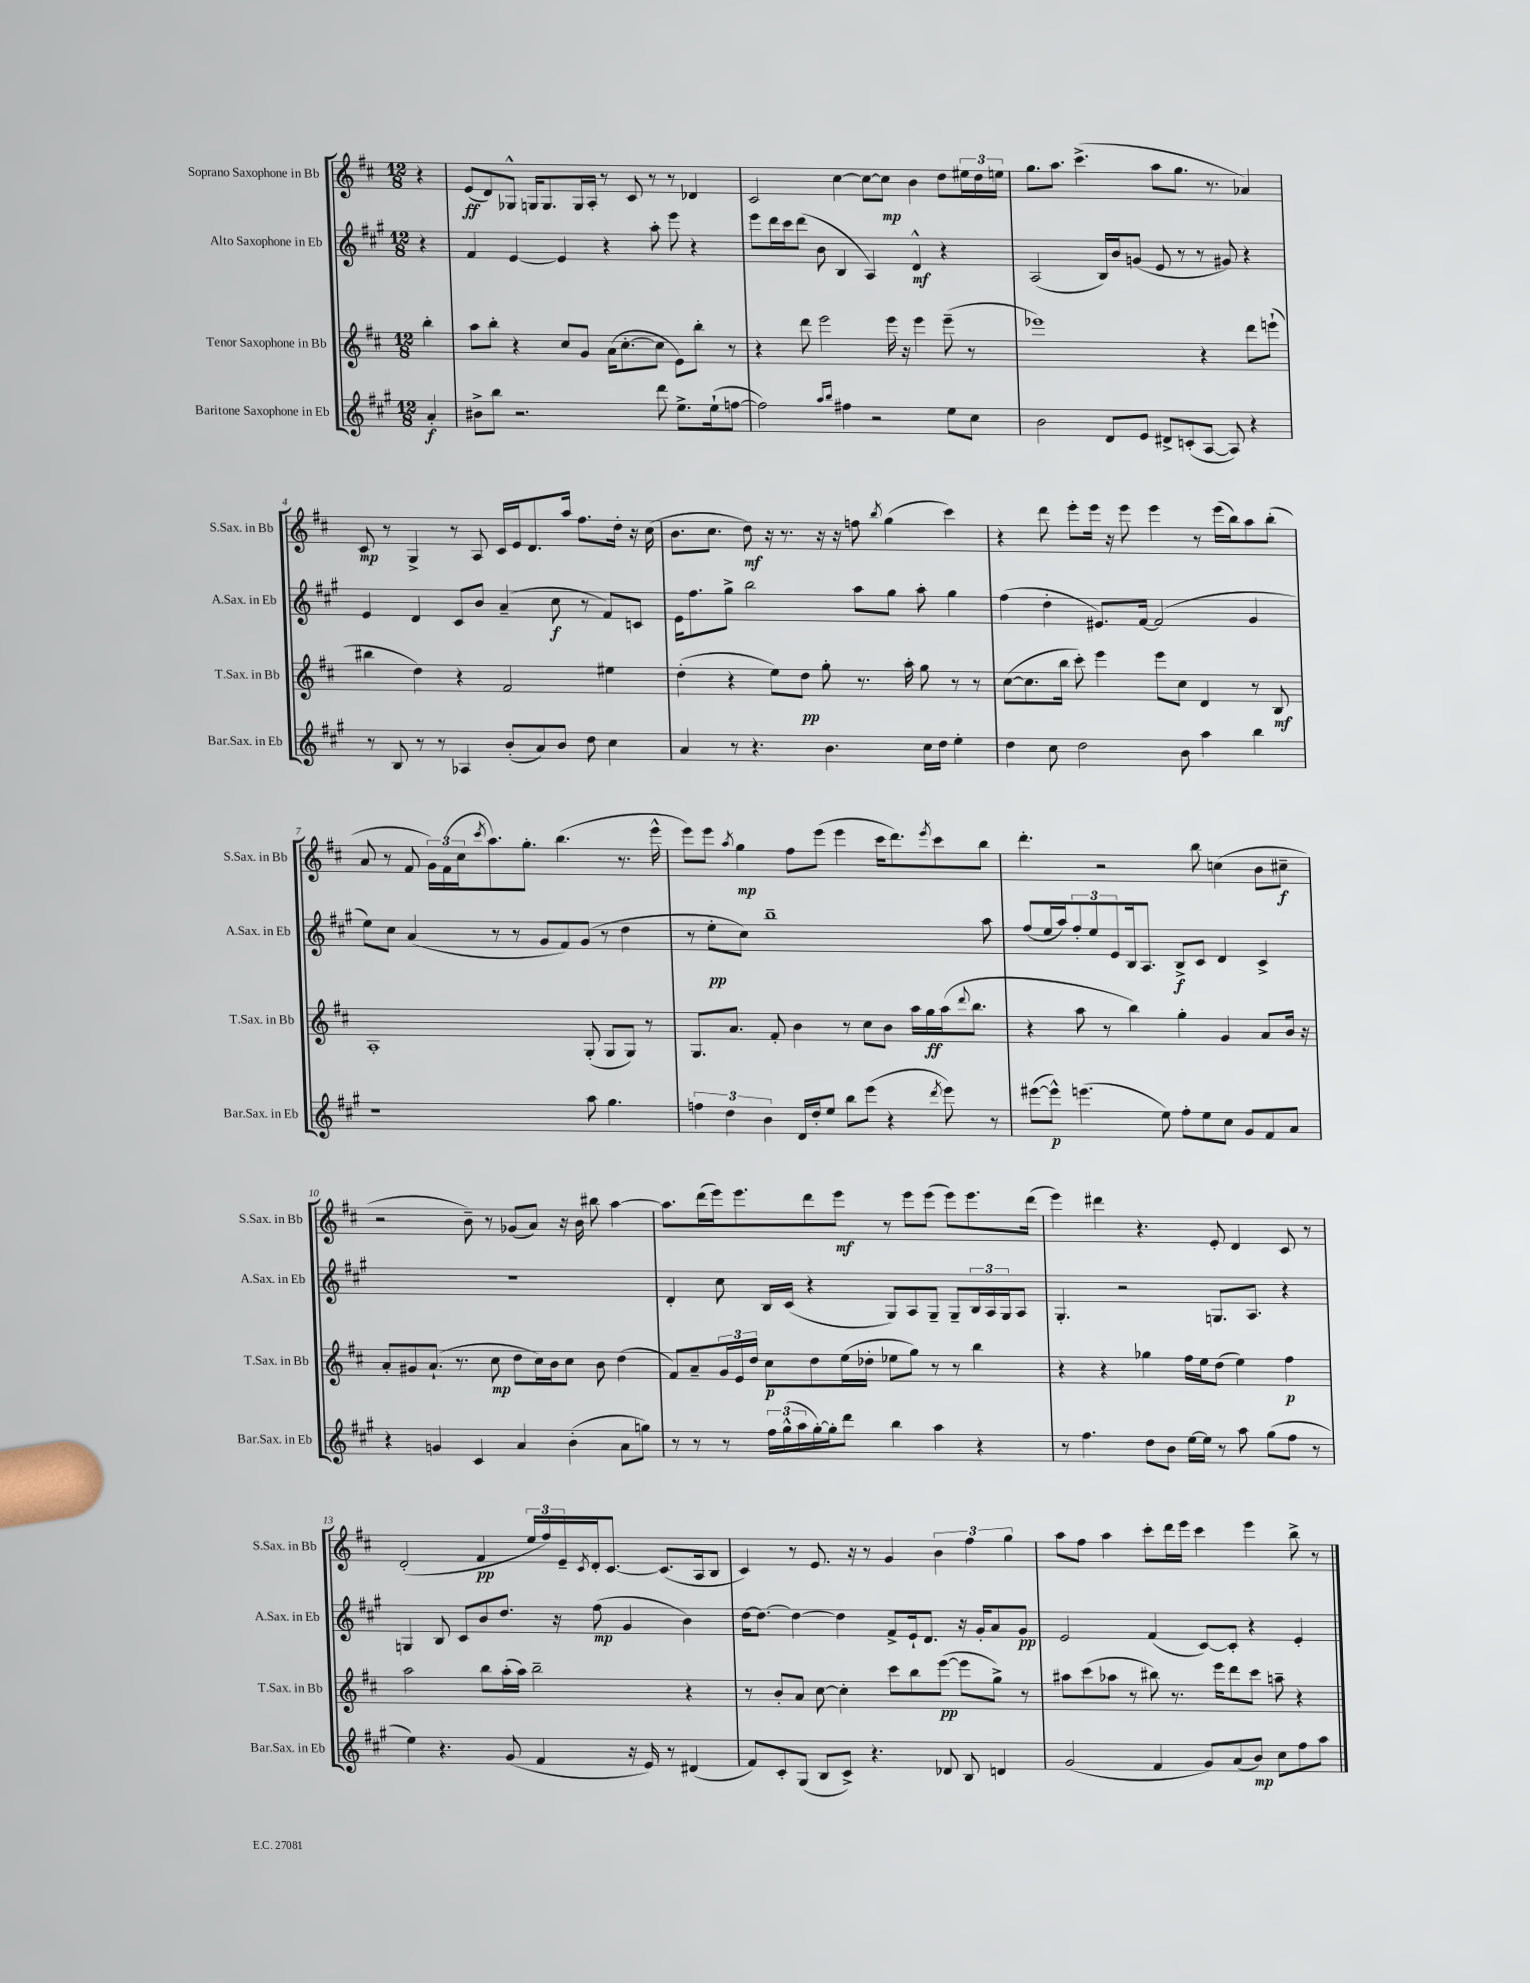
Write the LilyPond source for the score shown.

<<
\new StaffGroup <<
\new Staff = "s0" \with { instrumentName = "Soprano Saxophone in Bb" shortInstrumentName = "S.Sax. in Bb" } {
    \clef treble \key d \major \numericTimeSignature \time 12/8 \partial 4
    r4 |
    e'8\ff( d'8) ges8-^ g16 g8. g16 a16-. r8 cis'8 r8 r8 des'4 |
    cis'2 cis''4~ cis''8~ cis''8\mp b'4 d''8 \tuplet 3/2 { eis''16 d''16 e''16 } |
    g''8. a''8. cis'''4.->( a''8 g''8. r8. aes'4) |
    cis'8\mp r8 g4-> r8 a8 cis'16 e'16 d'8. a''16 fis''8. d''16-. r16 cis''16( |
    b'8. cis''8. d''8\mf) r16 r8. r16 r16 f''8 \acciaccatura { b''8 } g''4( cis'''4) |
    r4 d'''8 e'''8-. e'''16 r16 e'''8 e'''4 r8 e'''16( b''16) a''8 b''8-.( |
    a'8 r8 fis'8 \tuplet 3/2 { g'16) fis'16( cis''16 } \acciaccatura { cis'''8 } a''8.) g''8.-. b''4.( r8. e'''16-^ |
    e'''8) e'''8 \acciaccatura { a''8 } g''4\mp fis''8 e'''8( e'''4 cis'''16 d'''8.) \acciaccatura { e'''8 } cis'''8 b''8 |
    d'''4.-. r2 b''8 c''4( b'8 cis''8--\f |
    r2 b'8--) r8 ges'8( a'8) r16 b'16 bis''8 a''4~ |
    a''8. d'''16( e'''16) e'''8. d'''8 e'''8\mf r8 e'''8 e'''8( e'''8) e'''8. d'''16( |
    e'''4) dis'''4 r4. e'8-. d'4 cis'8 r8 |
    d'2-.( fis'4\pp \tuplet 3/2 { e''16 fis''16) e'16-- } \acciaccatura { cis'8 } d'16-. cis'8.~ cis'8.( a16 b8 |
    cis'4) r8 e'8. r16 r8 g'4 \tuplet 3/2 { b'4 fis''4 g''4 } |
    a''8 fis''8 a''4 cis'''8-. d'''16 e'''16 cis'''4 e'''4 b''8-> r8 \bar "|." |
}
\new Staff = "s1" \with { instrumentName = "Alto Saxophone in Eb" shortInstrumentName = "A.Sax. in Eb" } {
    \clef treble \key a \major \numericTimeSignature \time 12/8 \partial 4
    r4 |
    fis'4 e'4~ e'4 r4 a''8-. e'''8 r4 |
    e'''8 d'''16 cis'''16 d'''8( b'8 b4 a4) d'4-^\mf r4 |
    a2( b16) b'16 g'8( e'8 r8 r8 gis'8) r4 |
    e'4 d'4 cis'8 b'8 a'4--( cis''8\f r8 fis'8) c'8 |
    e'16 fis''8. gis''8-> b''2 a''8 gis''8 a''8-. gis''4 |
    fis''4( d''4-. eis'8.) fis'16~ fis'2( gis'4 |
    e''8) cis''8 a'4( r8 r8 gis'8 fis'8) gis'8( r8 d''4 |
    r8 e''8-.\pp cis''8) b''1-- a''8 |
    fis''8( e''16 a''16) \tuplet 3/2 { fis''8-. e''8 e'8 } b16 a8. b8->\f cis'8 d'4 cis'4-> |
    R1. |
    d'4-. cis''8 b16 cis'16( r4 gis8) a8 gis8-- gis8-- \tuplet 3/2 { b16 a16 gis16 } a8 |
    gis4.-. r2 g8. a8. r4 |
    g4 b8 cis'8 b'8 d''8. r16 fis''8\mp( gis'4 b'4) |
    d''16~ d''8.~ d''4~ d''4 fis'8-> e'16-! d'8. r16 gis'16-. a'8 gis'8\pp |
    e'2 fis'4( cis'8~) cis'8-. r4 e'4-. \bar "|." |
}
\new Staff = "s2" \with { instrumentName = "Tenor Saxophone in Bb" shortInstrumentName = "T.Sax. in Bb" } {
    \clef treble \key d \major \numericTimeSignature \time 12/8 \partial 4
    b''4-. |
    a''8 b''8-. r4 cis''8 g'8 a'16( cis''8.~-. cis''8 e'8) b''8-. r8 |
    r4 d'''8 e'''2 e'''16 r16 e'''4 e'''8--( r8 |
    ees'''1) r4 d'''8 e'''8-!( |
    bis''4 d''4) r4 fis'2 eis''4 |
    d''4-.( r4 e''8) d''8\pp g''8-. r8. a''16-. g''8 r8 r8 |
    cis''8~( cis''8. b''16 cis'''8-.) e'''4 e'''8 cis''8 d'4 r8 b8\mf |
    a1-. g8-.( g8 g8) r8 |
    g8. a'8. fis'8-. b'4 r8 cis''8 b'8 a''16 g''16\ff a''16( \appoggiatura { d'''8 } b''8. |
    r4 a''8 r8 b''4) g''4-. g'4 a'8 b'16 r16 |
    a'8-. gis'8 a'8.-!( r8. cis''8\mp d''8 cis''16) b'16 cis''8 b'8 d''4( |
    fis'8) a'8-- \tuplet 3/2 { g'16 e'16 d''16 } cis''8\p d''8 e''16( des''16-. ees''8 g''8) r8 r8 b''4 |
    r4 r4 ges''4 fis''16 e''16 d''8( e''4) fis''4\p |
    a''2 b''8 a''16-.( a''16) b''2-- r4 |
    r8 b'8-. a'8 cis''8~ cis''4-. cis'''8 b''8 e'''8~\pp( e'''8 g''8->) r8 |
    ais''8 cis'''8( aes''8 r8 bis''8) r8. e'''16 d'''8 cis'''8 a''8-- r4 \bar "|." |
}
\new Staff = "s3" \with { instrumentName = "Baritone Saxophone in Eb" shortInstrumentName = "Bar.Sax. in Eb" } {
    \clef treble \key a \major \numericTimeSignature \time 12/8 \partial 4
    a'4-.\f |
    bis'8-> b''8 r2. d'''8 e''8.-> e''16-!( f''8~ |
    f''2) \grace { a''16 b''16 } fis''4 r2 e''8 cis''8 |
    b'2 d'8 e'8 dis'8-> c'8-.( a8~ a8) r4 |
    r8 b8 r8 r8 aes4 b'8-.( a'8) b'8 d''8 cis''4 |
    a'4 r8 r4. b'4. cis''16 d''16 e''4-. |
    d''4 cis''8 d''2 b'8 a''4 b''4 |
    r1 a''8 gis''4. |
    \tuplet 3/2 { f''4 d''4 b'4 } d'16 d''16-. e''8 b''8 e'''8( r4 \acciaccatura { d'''8 } e'''8) r8 |
    eis'''8~( eis'''8-^\p) e'''4.( e''8) fis''8-. e''8 cis''8 gis'8 fis'8 a'8 |
    r4 g'4 cis'4 a'4 b'4-.( a'8 g''8) |
    r8 r8 r8 \tuplet 3/2 { fis''16 gis''16-^( a''16 } gis''16~-.) gis''16-. d'''8 b''4 a''4 r4 |
    r8 fis''4. d''8 b'8 e''16~ e''16 r8 a''8 gis''8( fis''8 r8 |
    e''4) r4. gis'8( fis'4 r16 e'16) r8 dis'4( |
    fis'8) cis'8-. gis8( b8 cis'8->) r4. des'8 b8 d'4 |
    gis'2( fis'4 gis'8) a'8( b'8\mp) cis''8 fis''8 a''8 \bar "|." |
}
>>
>>
